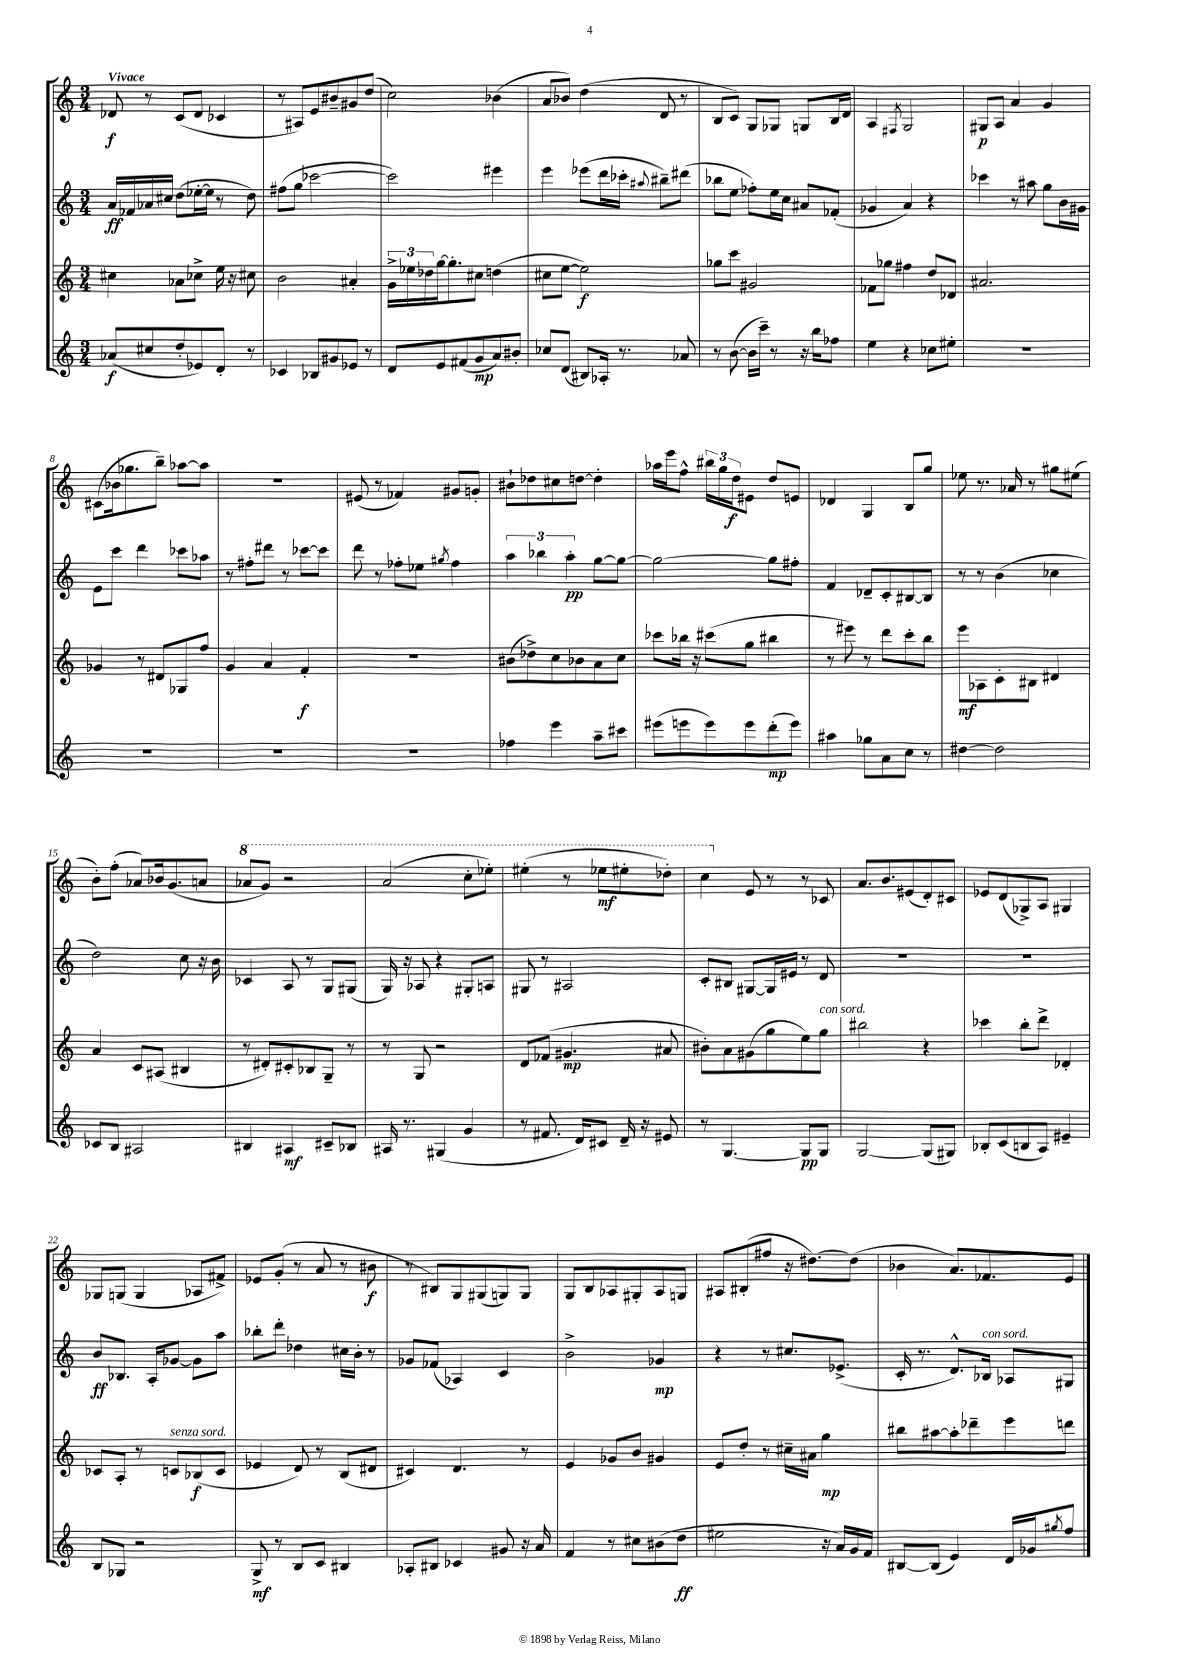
<<
\new StaffGroup <<
\new Staff = "s0" {
    \clef treble \key c \major \numericTimeSignature \time 3/4 \tempo "Vivace"
    des'8\f r8 c'8( des'8 ces'4 |
    r8 ais8) e'8 bis'8-- gis'8 d''8( |
    c''2) bes'4( |
    a'8 bes'8) d''4( d'8 r8 |
    b8 c'8) g8 ges8 g8 b16 d'16 |
    a4 \acciaccatura { fis8 } g2 |
    gis8\p a8 a'4 g'4 |
    cis'8( bes'16 ges''8. b''8--) aes''8~ aes''8 |
    R2. |
    eis'8( r8 fes'4) gis'8 g'8-. |
    bis'8-! des''8 cis''8 d''8~ d''4-. |
    aes''16 e'''16 f''8-^ \tuplet 3/2 { bis''16 g''16 d''16\f } eis'8 d''8 e'8 |
    des'4 g4 b8 g''8 |
    ees''8 r8. aes'16 r8 gis''8 eis''8( |
    b'8-.) f''8-.( aes'8) bes'16 g'8.( a'8 |
    \ottava #1 aes''8 g''8) r2 |
    a''2( c'''8-. ees'''8-.) |
    eis'''4-.( r8 ees'''8\mf eis'''8-. des'''8-.) |
    c'''4 \ottava #0 e'8 r8 r8 ces'8 |
    a'8. b'8. eis'8( d'8-.) cis'8 |
    ees'8 d'8( ges8->) a8 gis4 |
    ges8 g8( g4 aes8 fis'8->) |
    ees'8 g'8-.( r8 a'8 r8 bis'8\f |
    r8 bis8) g8 gis8( g8) g8 |
    g8 b8 aes8 gis8-. aes8 g8 |
    ais8 bis8-.( fis''8 r16 dis''8.~) dis''8( |
    bes'4 a'8.) fes'8. e'8 \bar "|." |
}
\new Staff = "s1" {
    \clef treble \key c \major \numericTimeSignature \time 3/4
    a'16\ff fes'16 aes'16 cis''16 d''8( ees''16~-. ees''16 r8 d''8) |
    fis''8( g''8 ces'''2~ |
    ces'''2) eis'''4 |
    e'''4 ees'''8( d'''16 ces'''16-. \appoggiatura { ais''8 } bis''8--) dis'''8( |
    bes''8 e''8 fes''8-.) e''16 c''16 ais'8 fes'8-.( |
    ges'4 a'4) r4 |
    ces'''4 r8 ais''8 g''8 b'16 gis'16 |
    e'8 c'''8 d'''4 ces'''8 aes''8 |
    r8 fis''8-. dis'''8 r8 ces'''8~ ces'''8 |
    d'''8 r8 fes''8-. ees''8 \acciaccatura { gis''8 } fes''4 |
    \tuplet 3/2 { a''4 bes''4 a''4-.\pp } g''8~ g''8~ |
    g''2~ g''8 fis''8-. |
    f'4 des'8-- c'8-. bis8~ bis8 |
    r8 r8 b'4( ces''4 |
    d''2) c''8 r16 b'16 |
    ces'4 a8 r8 g8 gis8( |
    g16) r16 aes8 r4 gis8-. a8 |
    gis8 r8 ais2 |
    c'8-. bis8 gis8~ gis16 eis'16 r8 d'8 |
    R2. |
    R2. |
    b'8\ff bes8. a16-. ges'8~ ges'8 a''8 |
    bes''8-. d'''8-. des''4 cis''16 b'16-. r8 |
    ges'8 fes'8( aes4) c'4 |
    b'2-> ges'4\mp |
    r4 r8 cis''8. ees'8.->( |
    c'16-. r8. d'8.-^) bes16^\markup { \italic "con sord." } aes8 gis8 \bar "|." |
}
\new Staff = "s2" {
    \clef treble \key c \major \numericTimeSignature \time 3/4
    cis''4 aes'8 ces''8-> e''16 r16 cis''8 |
    b'2 ais'4-. |
    \tuplet 3/2 { g'16-> ees''16 des''16 } g''16~ g''8.-. cis''8 d''4( |
    cis''8 e''8~ e''2\f) |
    ges''8 c'''8 gis'2 |
    fes'8 ges''8 fis''4 d''8 des'8 |
    ais'2. |
    ges'4 r8 dis'8 ges8 f''8 |
    g'4 a'4 f'4-.\f |
    R2. |
    bis'8( des''8->) c''8 bes'8 a'8 c''8 |
    ces'''8 bes''16 r16 cis'''8( g''8 bis''4 |
    r8 eis'''8) r8 d'''8 c'''8-. b''8 |
    e'''8\mf aes8 c'8-. bis8 dis'4 |
    a'4 c'8 ais8( bis4 |
    r8 dis'8-.) cis'8-. bes8 g8-- r8 |
    r8 g8 r2 |
    d'8 fes'8( gis'4.\mp ais'8 |
    bis'8-.) a'8 gis'8( g''8 e''8) g''8^\markup { \italic "con sord." } |
    bis''2 r4 |
    ces'''4 b''8-. d'''8-> des'4-. |
    ces'8 a8-. r8 c'8^\markup { \italic "senza sord." } bes8\f( c'8 |
    ees'4 d'8) r8 b8( dis'8 |
    cis'4) d'4. r8 |
    e'4 ges'8 b'8 gis'4 |
    e'8 d''8-. r8 cis''16-- ais'16 g''4\mp |
    bis''8 ais''8~ ais''8-. des'''8-- e'''8 d'''8 \bar "|." |
}
\new Staff = "s3" {
    \clef treble \key c \major \numericTimeSignature \time 3/4
    aes'8\f( cis''8 d''8-. ees'8) d'8-. r8 |
    ces'4 bes8 gis'8 ees'8 r8 |
    d'8 e'8 fis'8( g'8\mp a'8) bis'8-. |
    ces''8 d'8( bis8) aes16-. r8. aes'8 |
    r8 b'8~( b'16 c'''16--) r8 r16 b''16 fes''8 |
    e''4 r4 ces''8 eis''8-. |
    R2. |
    R2. |
    R2. |
    R2. |
    fes''4 e'''4 a''8-- cis'''8 |
    eis'''8( e'''8 e'''8) e'''8 d'''8-.\mp( e'''8) |
    ais''4 ges''8 a'8 c''8 r8 |
    dis''4~ dis''2 |
    ces'8 b8 ais2 |
    bis4 ais4\mf cis'8-- bes8 |
    ais16 r8. gis4( g'4 |
    r8 fis'8. d'16) cis'8 d'16-- r16 eis'8 |
    r8 g4.~ g8\pp g8 |
    g2~ g8( gis8) |
    bes8-. c'8( b8 a8) eis'4-- |
    b8 ges8 r2 |
    g8->\mf r8 b8 c'8 bis4 |
    aes8-. bis8 ces'4 gis'8 r16 a'16 |
    f'4 r8 cis''8 bis'8( d''8\ff |
    eis''2 r16 a'16) g'16 f'16 |
    bis8~ bis8( e'4) d'16 ges'16 \acciaccatura { gis''8 } f''8 \bar "|." |
}
>>
>>
